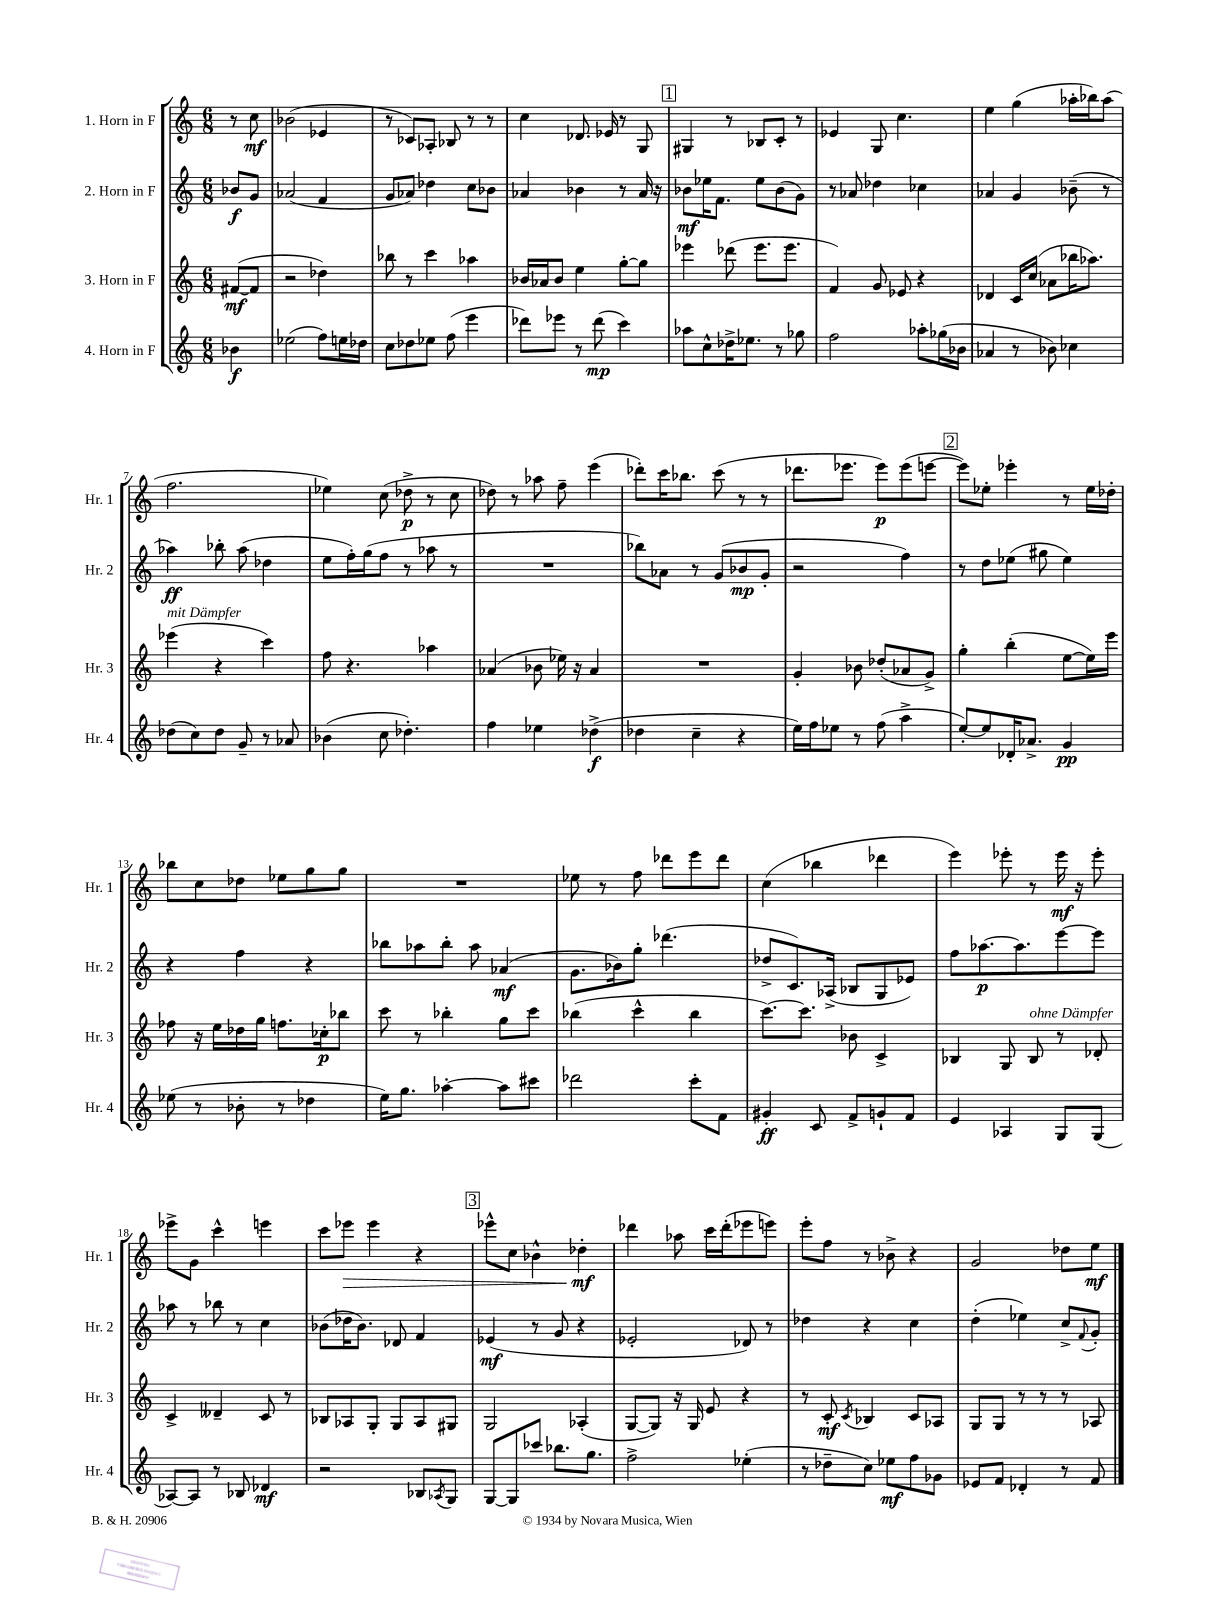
<<
\new StaffGroup <<
\new Staff = "s0" \with { instrumentName = "1. Horn in F" shortInstrumentName = "Hr. 1" } {
    \clef treble \key c \major \numericTimeSignature \time 6/8 \partial 4
    r8 c''8\mf |
    bes'2( ees'4 |
    r8 ces'8) aes8-. bes8 r8 r8 |
    c''4 des'8. ees'16 r8 g8 |
    \mark \markup { \box "1" } gis4 r8 bes8 c'8-. r8 |
    ees'4 g8 c''4. |
    e''4 g''4( aes''16-. bes''16) aes''8( |
    f''2. |
    ees''4) c''8( des''8->\p r8 c''8 |
    des''8) r8 aes''8 f''8-- e'''4( |
    des'''8-.) c'''16 bes''8. c'''8( r8 r8 |
    des'''8. ees'''8. ees'''8\p) ees'''8( e'''8~ |
    \mark \markup { \box "2" } e'''8) ees''8-. ees'''4-. r8 ees''16 des''16-. |
    bes''8 c''8 des''8 ees''8 g''8 g''8 |
    R2. |
    ees''8 r8 f''8 des'''8 e'''8 des'''8 |
    c''4( bes''4 des'''4 |
    e'''4) ees'''8-. r8 ees'''16\mf r16 ees'''8-. |
    ees'''8-> g'8 c'''4-^ e'''4 |
    c'''8 ees'''8\> ees'''4 r4 |
    \mark \markup { \box "3" } ees'''8-^ c''8 bes'4-^ des''4-.\mf\! |
    des'''4 aes''8 c'''16 des'''16-.( ees'''8 e'''8) |
    e'''8-. f''8 r8 bes'8-> r4 |
    g'2 des''8 e''8\mf \bar "|." |
}
\new Staff = "s1" \with { instrumentName = "2. Horn in F" shortInstrumentName = "Hr. 2" } {
    \clef treble \key c \major \numericTimeSignature \time 6/8 \partial 4
    bes'8\f g'8 |
    aes'2( f'4 |
    g'8 aes'8) des''4 c''8 bes'8 |
    aes'4 bes'4 r8 aes'16 r16 |
    \mark \markup { \box "1" } bes'8\mf ees''16 f'8. ees''8 bes'8( g'8) |
    r8 aes'8 des''4 ces''4 |
    aes'4 g'4 bes'8--( r8 |
    aes''4\ff) bes''8-. aes''8( des''4 |
    e''8 f''16-.) g''16( f''8 r8 aes''8 r8 |
    R2. |
    bes''8) aes'8 r8 g'8( bes'8\mp g'8-. |
    r2 f''4) |
    \mark \markup { \box "2" } r8 d''8 ees''8( gis''8 ees''4) |
    r4 f''4 r4 |
    bes''8 aes''8 bes''8-. aes''8 aes'4\mf( |
    g'8. bes'16) g''8-. des'''4.( |
    des''8-> c'8.) aes16->( bes8 g8 ees'8) |
    f''8 aes''8.~\p aes''8. e'''8~ e'''8 |
    aes''8 r8 bes''8 r8 c''4 |
    bes'8( des''16 bes'8.) des'8 f'4 |
    \mark \markup { \box "3" } ees'4\mf( r8 g'8 r4 |
    ees'2-. des'8) r8 |
    des''4 r4 c''4 |
    d''4-.( ees''4) c''8-> \appoggiatura { f'8 } g'8-. \bar "|." |
}
\new Staff = "s2" \with { instrumentName = "3. Horn in F" shortInstrumentName = "Hr. 3" } {
    \clef treble \key c \major \numericTimeSignature \time 6/8 \partial 4
    fis'8~\mf( fis'8 |
    r2 des''4) |
    bes''8 r8 c'''4 aes''4 |
    bes'16 aes'16 bes'8 e''4 g''8~-. g''8 |
    \mark \markup { \box "1" } ees'''4 des'''8( ees'''8. ees'''8. |
    f'4) g'8 ees'8 r4 |
    des'4 c'16 c''16( aes'8 bes''16 aes''8.) |
    ees'''4^\markup { \italic "mit Dämpfer" }( r4 c'''4) |
    f''8 r4. aes''4 |
    aes'4( bes'8 ees''16) r16 aes'4 |
    R2. |
    g'4-. bes'8 des''8-.( aes'8 g'8->) |
    \mark \markup { \box "2" } g''4-. b''4-.( e''8~ e''16) e'''16 |
    fes''8 r16 e''16 des''16 g''16 f''8. ces''16-.\p bes''8 |
    c'''8 r8 bes''4-. g''8 c'''8 |
    bes''4( c'''4-^ bes''4 |
    c'''8.~) c'''8. bes'8 c'4-> |
    bes4 g8 bes8^\markup { \italic "ohne Dämpfer" } r8 des'8-. |
    c'4-> deses'4-- c'8 r8 |
    bes8 aes8 g8-. g8 aes8 gis8 |
    \mark \markup { \box "3" } g2 aes4-.( |
    g8~ g8) r16 g16 e'8 r4 |
    r8 c'8-.\mf \acciaccatura { c'8 } bes4 c'8 aes8 |
    g8 g8 r8 r8 r8 aes8 \bar "|." |
}
\new Staff = "s3" \with { instrumentName = "4. Horn in F" shortInstrumentName = "Hr. 4" } {
    \clef treble \key c \major \numericTimeSignature \time 6/8 \partial 4
    bes'4\f |
    ees''2( f''8) e''16 des''16 |
    c''8 des''8 ees''8 f''8( e'''4 |
    des'''8) ees'''8 r8 des'''8\mp( c'''4) |
    \mark \markup { \box "1" } aes''8 c''8-^ des''16-> ees''8. r8 ges''8 |
    f''2 aes''8-. ges''16( bes'16 |
    aes'4 r8 bes'8) ces''4 |
    des''8( c''8) des''8 g'8-- r8 aes'8 |
    bes'4( c''8 des''4.-.) |
    f''4 ees''4 des''4->\f( |
    des''4 c''4-- r4 |
    e''16) f''16 ees''8 r8 f''8( a''4-> |
    \mark \markup { \box "2" } e''8~-.) e''8 des'16-. aes'8.-> g'4\pp |
    ees''8( r8 bes'8-. r8 des''4 |
    e''16) g''8. aes''4~-. aes''8 cis'''8 |
    des'''2 c'''8-. f'8 |
    gis'4-.\ff c'8 f'8-> g'8-! f'8 |
    e'4 aes4 g8 g8( |
    aes8~) aes8 r8 bes8 des'4\mf |
    r2 bes8 \acciaccatura { aes8 } g8 |
    \mark \markup { \box "3" } g8~ g8 ces'''8 bes''8. g''8. |
    f''2-> ees''4-.( |
    r8 des''8-- c''8) ees''8\mf f''8 ges'8 |
    ees'8 f'8 des'4-. r8 f'8 \bar "|." |
}
>>
>>
